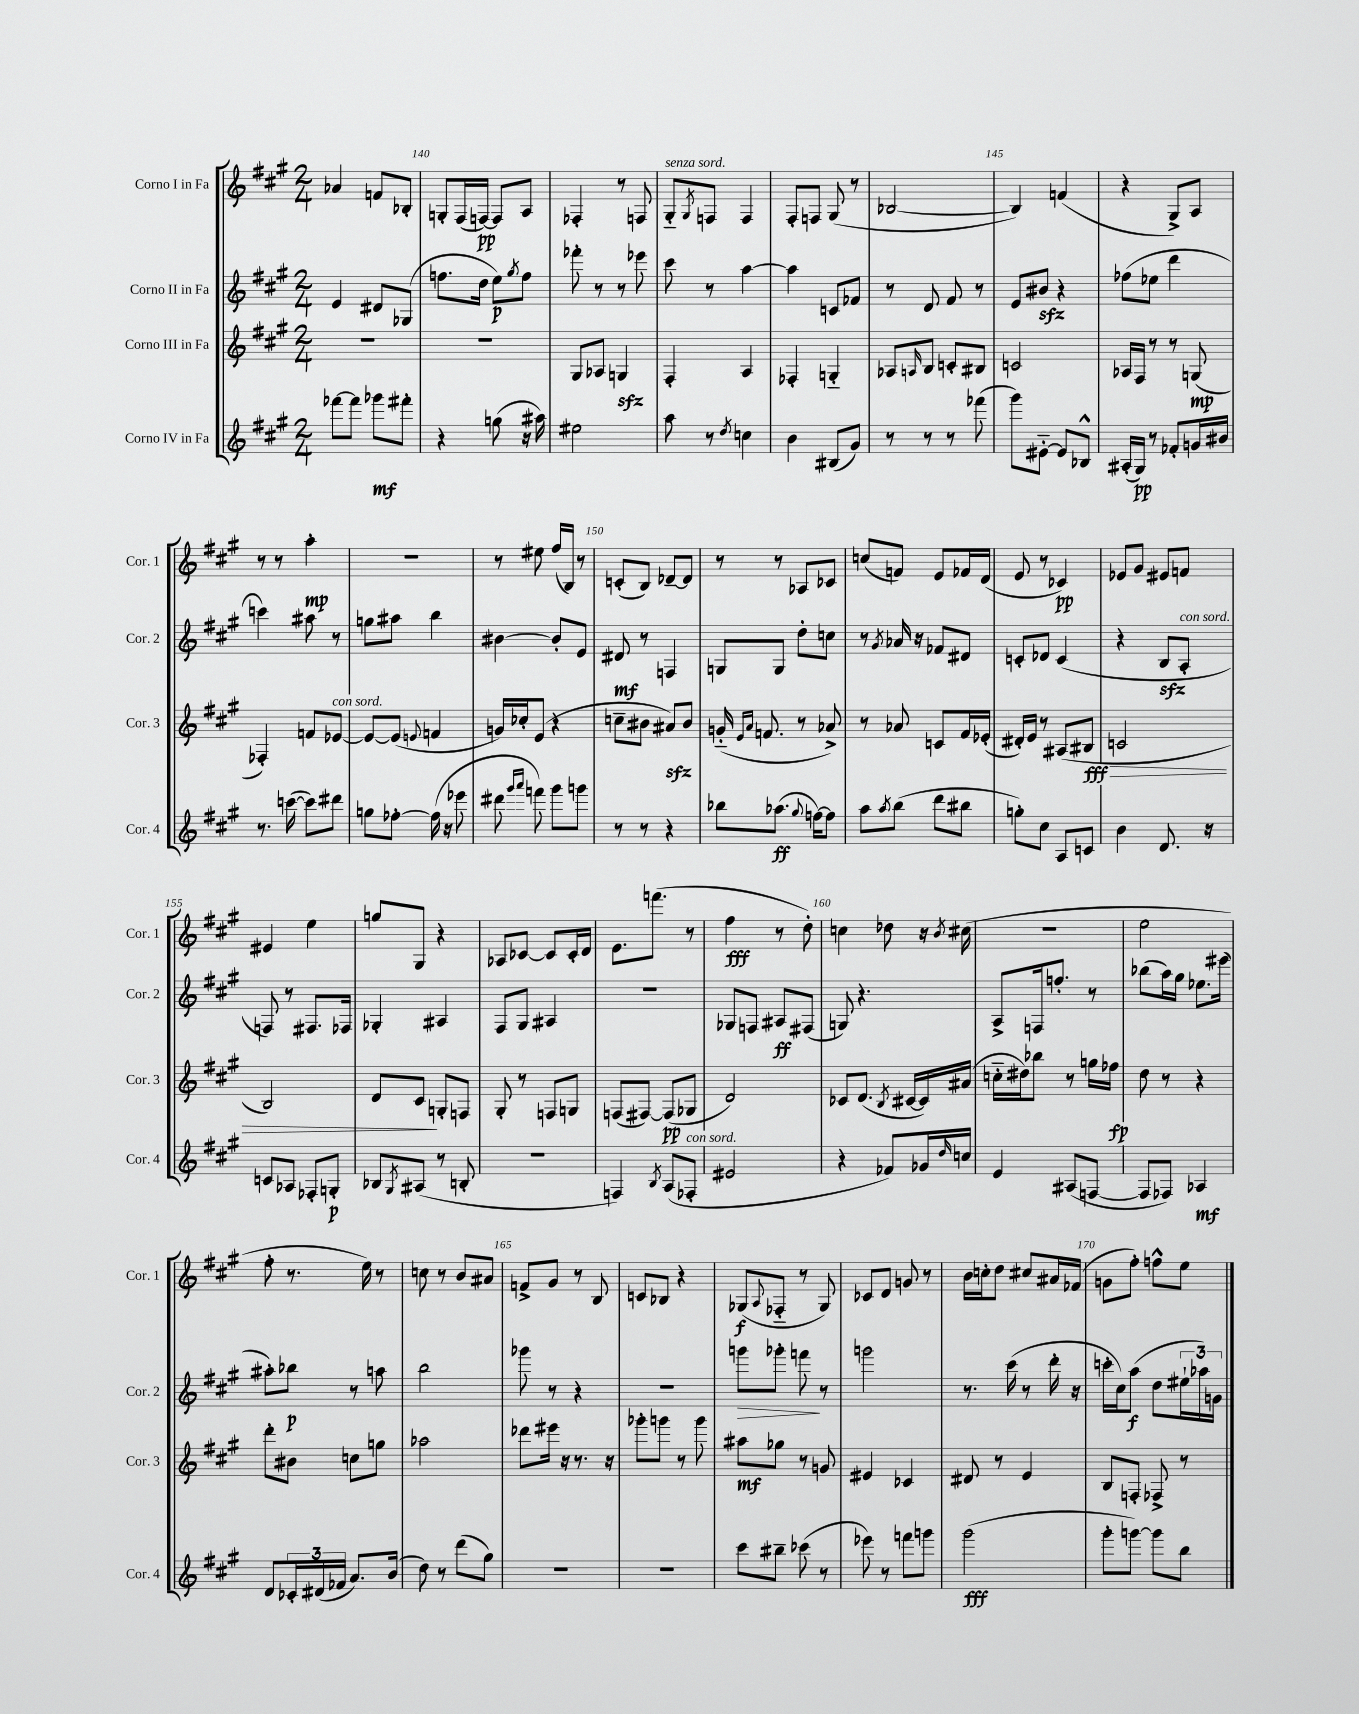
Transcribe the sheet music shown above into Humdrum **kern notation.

**kern	**kern	**kern	**kern
*staff4	*staff3	*staff2	*staff1
*clefG2	*clefG2	*clefG2	*clefG2
*k[f#c#g#]	*k[f#c#g#]	*k[f#c#g#]	*k[f#c#g#]
*M2/4	*M2/4	*M2/4	*M2/4
[8fff-\L	2r	4e/	4a-/
8fff-\]J	.	.	.
8ggg-\L	.	8d#/L	8f/L
8fff#'\J	.	(8G-/J	8B-'/J
=	=	=	=
4r	2r	8.ff\L	8G'/L
.	.	.	(16F#/L
.	.	16dd\Jk	[16F/JJ)
(8gg\	.	8ee\L)	8F/]L
.	.	8qgg#/	.
16r	.	8ff\J	8A/J
16aa#\)	.	.	.
=	=	=	=
2ee#\	8G#/L	8fff-'\	4F-'/
.	8A-/J	8r	.
.	4G/	8r	8r
.	.	8eee-\	8F/
=	=	=	=
8aa\	4F#'/	8ccc#\	8G#'~/L
.	.	.	8qG#/
8r	.	8r	8F/J
8qdd/	.	.	.
4cc\	4A/	[4aa\	4F/
=	=	=	=
4b\	4F-'/	4aa\]	8F#'/L
.	.	.	8F/J
(8B#/L	4G'~/	8c/L	(8G#/
8g#/J)	.	8f-/J	8r
=	=	=	=
8r	8A-/L	8r	[2B-/
.	16qqA/	.	.
8r	8B/J	8d/	.
8r	8c'/L	8f#/	.
(8fff-\	8B#/J	8r	.
=	=	=	=
8ggg#\L)	2c/	8e/L	4B-/])
[8e#'~\J	.	8b#/J	.
8e#/]L	.	4r	(4f/
8B-^^/J	.	.	.
=	=	=	=
(16A#'/LL	16A-/LL	(8ff-\L	4r
16G#/JJ)	16F#/JJ	.	.
8r	8r	8ee-\J	.
8f-'/L	8r	4ddd\	8G#^/L)
16g/L	(8G/	.	8A/J
16b#/JJ	.	.	.
=	=	=	=
8.r	4F-'/)	4ccc\)	8r
.	.	.	8r
([16ccc\	.	.	.
8ccc\]L)	8f/L	8aa#\	4aa'\
8ddd#\J	[8e-/J	8r	.
=	=	=	=
8gg\L	8e-/_L	8gg\L	2r
[8ff-'\J	(8e-/]J	8aa#\J	.
.	8qqe/	.	.
(16ff-\]	4f/	4bb\	.
16r	.	.	.
8eee-\	.	.	.
=	=	=	=
8ddd#\	16g/LL)	[4b#\	8r
.	16cc-'/J	.	.
16qqggg#/LL	.	.	.
16qqaaa/JJ	.	.	.
8fff\)	(8e/J	.	8ee#\
8ggg#\L	4r	8b#'/]L	(16ff#/LL
.	.	.	16B/JJ)
8ggg\J	.	8e/J	8r
=	=	=	=
8r	8cc~\L	8d#/	(8c'/L
8r	8b#\J	8r	8B/J)
4r	8a#/L)	4F/	[8d-~/L
.	8b#/J	.	8d-/]J
=	=	=	=
8bb-\L	(16g'~/	8G/L	8r
.	16qqe/LL	.	.
.	16qqa/JJ	.	.
.	8.f/	.	.
(8.aa-\J	.	8G/J	8r
.	8r	8dd'\L	8A-/L
8qqgg#/	.	.	.
[16ff\LK)	.	.	.
8ff\]J	8a-^/)	8cc\J	8c-/J
=	=	=	=
8aa\L	8r	8r	(8cc/L
8qaa/	.	8qg#/	.
(8bb\J	8a-/	16a-/	8f/J)
.	.	16r	.
8ddd\L	8c/L	8f-/L	8e/L
8bb#\J	16f#/L	8d#/J	16f-/L
.	(16e-'/JJ	.	(16d/JJ
=	=	=	=
8gg'\L)	16d#'/LL)	8c'/L	8e/
.	16e/JJ	.	.
8cc#\J	8r	8d-/J	8r
8A/L	(8A#/L	(4c/	4c-/)
8c/J	8B#/J	.	.
=	=	=	=
4b\	2c/	4r	8e-/L
.	.	.	8g#/J
8.d/	.	8B/L	8e#/L
.	.	8A'/J	8f/J
16r	.	.	.
=	=	=	=
8c/L	2B/)	8F/)	4e#/
8A-/J	.	8r	.
8F-'/L	.	8.F#/L	4ee\
8G'/J	.	.	.
.	.	16F-/Jk	.
=	=	=	=
8B-/L	8d/L	4G-'/	8gg/L
8qG#/	.	.	.
(8A#/J	8c#/J	.	8G#/J
8r	8G'/L	4A#/	4r
8B'/	8F/J	.	.
=	=	=	=
2r	8G#'/	8F#/L	8A-/L
.	8r	8G#/J	[8c-/J
.	8F/L	4A#/	8c-/]L
.	8G/J	.	16c-'/L
.	.	.	16d/JJ
=	=	=	=
4F/)	(8F/L	2r	8.e\L
.	[8F#/J)	.	.
.	.	.	(8.fff\J
8qB/	.	.	.
(8A/L	(8F#/]L	.	.
8F-'/J	8G-/J	.	8r
=	=	=	=
2e#/	2d/)	8G-/L	4ff#\
.	.	8F/J	.
.	.	8A#/L	8r
.	.	(8F#/J	8dd'\)
=	=	=	=
4r	8c-/L	8G/)	4cc\
.	(8.d/J	4.r	.
8f-/L)	.	.	8dd-\
.	8qB/	.	.
.	[16c#/LL	.	.
16g-/L	16c#/])	.	16r
16qqdd/	.	.	8qb/
16cc/JJ	(16a#/JJ	.	(16cc#\
=	=	=	=
4e/	16cc'~\LL	8A^/L	2r
.	16dd#\J)	.	.
.	8bb-\J	16F/k	.
.	.	8.ff'/J	.
(8A#/L	8r	.	.
[8F/J	16gg\LL	8r	.
.	16ff-\JJ	.	.
=	=	=	=
8F/]L	8dd\	(8bb-\L	2ee\
8F-/J)	8r	16aa\L)	.
.	.	16gg#\JJ	.
4A-/	4r	8.ee-\L	.
.	.	(16eee#\Jk	.
=	=	=	=
8d/L	8ddd'\L	8aa#'\L)	8ff#'\
24c-'/L	8b#\J	8bb-\J	8.r
(24d#/	.	.	.
24f-/JJ	.	.	.
8.a/L)	8cc\L	8r	.
.	.	.	16ee\)
.	8gg\J	8aa\	8r
(16b/Jk	.	.	.
=	=	=	=
8dd\)	2aa-\	2bb\	8cc\
8r	.	.	8r
(8ddd\L	.	.	8b/L
8gg#\J)	.	.	8a#/J
=	=	=	=
2r	8ddd-\L	8ggg-\	8f^/L
.	16eee#\Jk	8r	8g#/J
.	16r	.	.
.	8.r	4r	8r
.	.	.	8B/
.	16r	.	.
=	=	=	=
2r	8ggg-'\L	2r	8c/L
.	8ggg\J	.	8B-/J
.	8r	.	4r
.	8ggg\	.	.
=	=	=	=
8ccc#\L	8aa#\L	8ggg\L	(8G-/L
.	.	.	8qqA/
8bb#~\J	8gg-\J	8ggg-'\J	8F-'~/J
(8ccc-\	8r	8fff\	8r
8r	8g/	8r	8G-/)
=	=	=	=
8eee-\)	4e#/	2ggg\	8c-/L
8r	.	.	8d/J
8fff\L	4c-/	.	8g/
8ggg\J	.	.	8r
=	=	=	=
(2ggg#\	8d#/	8.r	16b\LL
.	.	.	16cc'\J
.	8r	.	8dd\J
.	.	(16ccc#\	.
.	4e/	8r	8cc#/L
.	.	16ddd'\	16a#/L
.	.	16r	(16f-/JJ
=	=	=	=
8ggg#'\L	8B/L	16ccc'\LL	8g\L
.	.	16cc#\J)	.
[8ggg\J)	8F'/J	(8aa\J	8ff#'\J)
8ggg\]L	8F-^/	8dd\L	8ff^^\L
8bb\J	8r	24ee#`\L	8ee\J
.	.	24aa-\)	.
.	.	24g\JJ	.
==	==	==	==
*-	*-	*-	*-
